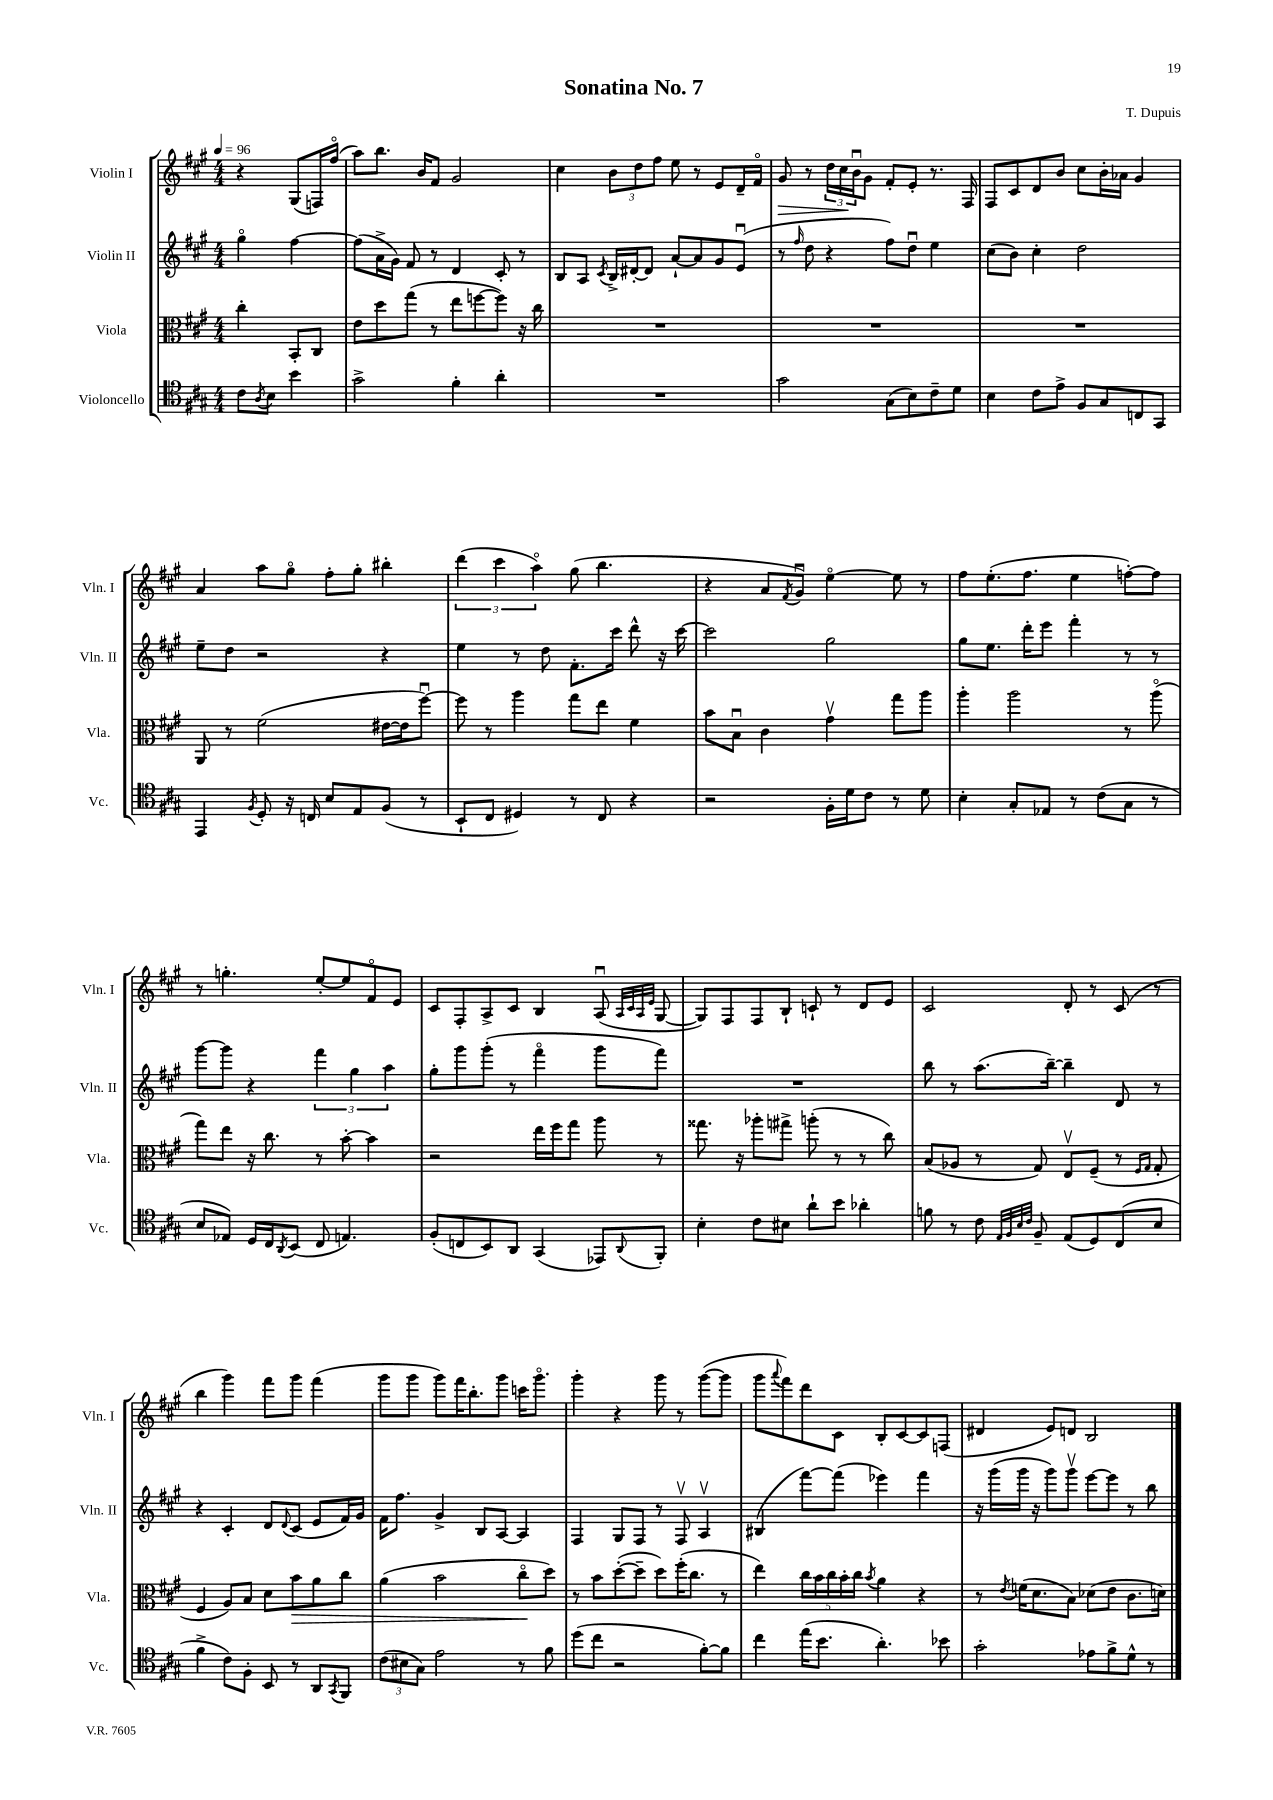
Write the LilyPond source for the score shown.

\header { title = "Sonatina No. 7" composer = "T. Dupuis" }
<<
\new StaffGroup <<
\new Staff = "s0" \with { instrumentName = "Violin I" shortInstrumentName = "Vln. I" } {
    \clef treble \key a \major \numericTimeSignature \time 4/4 \partial 2 \tempo 4 = 96
    r4 gis8( f16) fis''16\flageolet( |
    a''8) b''8. b'16 fis'8 gis'2 |
    cis''4 \tuplet 3/2 { b'8 d''8 fis''8 } e''8 r8 e'8 d'16-- fis'16\flageolet |
    gis'8\> r8 \tuplet 3/2 { d''16 cis''16\! b'16\downbow } gis'8 fis'8-. e'8-. r8. fis16 |
    fis8 cis'8 d'8 b'8 cis''8 b'16-. aes'16 gis'4 |
    a'4 a''8 gis''8\flageolet fis''8-. gis''8-. bis''4-. |
    \tuplet 3/2 { d'''4( cis'''4 a''4\flageolet) } gis''8( b''4. |
    r4 a'8 \acciaccatura { fis'8 } gis'8\downbow) e''4~\flageolet e''8 r8 |
    fis''8 e''8.-.( fis''8. e''4 f''8~-.) f''8 |
    r8 g''4.-. e''8~-. e''8 fis'8\flageolet e'8 |
    cis'8 fis8-. a8-> cis'8 b4 a8\downbow( \grace { a32 cis'32 a32 e'32 } gis8~ |
    gis8) fis8 fis8 b8-! c'8-! r8 d'8 e'8 |
    cis'2 d'8-. r8 cis'8( r8 |
    b''4 gis'''4) fis'''8 gis'''8 fis'''4( |
    gis'''8 gis'''8 gis'''8) fis'''16 b''8.-. gis'''8 c'''16 gis'''8.\flageolet |
    gis'''4-. r4 gis'''8 r8 gis'''8~( gis'''8 |
    gis'''8 \appoggiatura { a'''8 } fis'''8) d'''8 cis'8 b8-. cis'8~ cis'8 f8( |
    dis'4 e'8) d'8 b2 \bar "|." |
}
\new Staff = "s1" \with { instrumentName = "Violin II" shortInstrumentName = "Vln. II" } {
    \clef treble \key a \major \numericTimeSignature \time 4/4 \partial 2
    gis''4\flageolet fis''4~ |
    fis''8( a'16-> gis'16) fis'8 r8 d'4 cis'8-. r8 |
    b8 a8 \acciaccatura { cis'8 } b16-> dis'16~-. dis'8 a'8~-! a'8 gis'8 e'8\downbow( |
    r8 \grace { fis''16 } d''8 r4 fis''8) d''8\downbow e''4 |
    cis''8( b'8) cis''4-. d''2 |
    e''8-- d''8 r2 r4 |
    e''4 r8 d''8 fis'8.-. cis'''16 d'''8-^ r16 cis'''16~ |
    cis'''2 gis''2 |
    gis''8 e''8. d'''16-. e'''8 fis'''4-. r8 r8 |
    gis'''8~ gis'''8 r4 \tuplet 3/2 { fis'''4 gis''4 a''4 } |
    gis''8-. gis'''8 gis'''8-.( r8 fis'''4\flageolet gis'''8 fis'''8) |
    R1 |
    b''8 r8 a''8.( b''16~--) b''4-- d'8 r8 |
    r4 cis'4-. d'8 \appoggiatura { d'8 } cis'8( e'8 fis'16) gis'16 |
    fis'16 fis''8. gis'4-> b8 a8~ a4 |
    fis4 gis8 fis8 r8 fis8\upbow a4\upbow |
    bis4( fis'''8~) fis'''8( ees'''4) fis'''4 |
    r16 gis'''16( gis'''16 r16 gis'''8) gis'''8\upbow e'''8~ e'''8 r8 b''8 \bar "|." |
}
\new Staff = "s2" \with { instrumentName = "Viola" shortInstrumentName = "Vla." } {
    \clef alto \key a \major \numericTimeSignature \time 4/4 \partial 2
    cis''4-. b,8-. cis8 |
    e'8 d''8 gis''8( r8 e''8 f''8~ f''8) r16 cis''16 |
    R1 |
    R1 |
    R1 |
    a,8 r8 fis'2( eis'16~ eis'16 fis''8~\downbow) |
    fis''8 r8 a''4 gis''8 e''8 fis'4 |
    b'8 b8\downbow cis'4 gis'4\upbow gis''8 a''8 |
    a''4-. a''2 r8 a''8\flageolet( |
    gis''8) e''8 r16 cis''8. r8 b'8~-. b'4 |
    r2 e''16 fis''16 gis''8 a''8 r8 |
    gisis''8. r16 aes''8-. gis''8-> a''8-.( r8 r8 cis''8) |
    b8( aes8 r8 gis8) e8\upbow fis8--( r8 \grace { fis16 gis16 } gis8-. |
    fis4 a8) b8 d'8 b'8\> a'8 cis''8 |
    a'4( b'2 cis''8\flageolet\! d''8) |
    r8 b'8 d''8~-.( d''8-- d''8) fis''16-.( cis''8. r8 |
    e''4) \tuplet 5/4 { cis''16 b'16 cis''16 b'16-. cis''16 } \acciaccatura { b'8 } a'4 r4 |
    r8 \acciaccatura { e'8 } f'16( d'8. b8) des'8( e'8 cis'8. d'16) \bar "|." |
}
\new Staff = "s3" \with { instrumentName = "Violoncello" shortInstrumentName = "Vc." } {
    \clef tenor \key a \major \numericTimeSignature \time 4/4 \partial 2
    cis'8 \acciaccatura { a8 } b8 b'4 |
    gis'2-> fis'4-. a'4-. |
    R1 |
    gis'2 gis8( b8) cis'8-- d'8 |
    b4 cis'8 e'8-> fis8 gis8 c8 gis,8 |
    e,4 \acciaccatura { fis8 } d8-. r16 c16 b8 e8 fis8( r8 |
    b,8-! cis8 dis4) r8 cis8 r4 |
    r2 fis16-. d'16 cis'8 r8 d'8 |
    b4-. gis8-. ees8 r8 cis'8( gis8 r8 |
    b8 ees8) d16 cis16 \acciaccatura { a,8 } b,8( cis8 e4.) |
    fis8-.( c8 b,8) a,8 gis,4( ees,8) \appoggiatura { a,8 } fis,8-. |
    b4-. cis'8 bis8 a'8-! b'8 aes'4-. |
    f'8 r8 cis'8 \grace { e32 fis32 b32 cis'32 } fis8-- e8( d8) cis8( b8 |
    fis'4-> cis'8) fis8-. b,8 r8 a,8 \acciaccatura { gis,8 } fis,8 |
    \tuplet 3/2 { cis'8( bis8 gis8) } e'2 r8 fis'8 |
    d''8( cis''8 r2 fis'8~-.) fis'8 |
    cis''4 e''16( b'8. a'4.-.) bes'8 |
    gis'2-. ees'8 fis'8-> d'8-^ r8 \bar "|." |
}
>>
>>
\layout { \context { \Score \remove "Bar_number_engraver" } }
